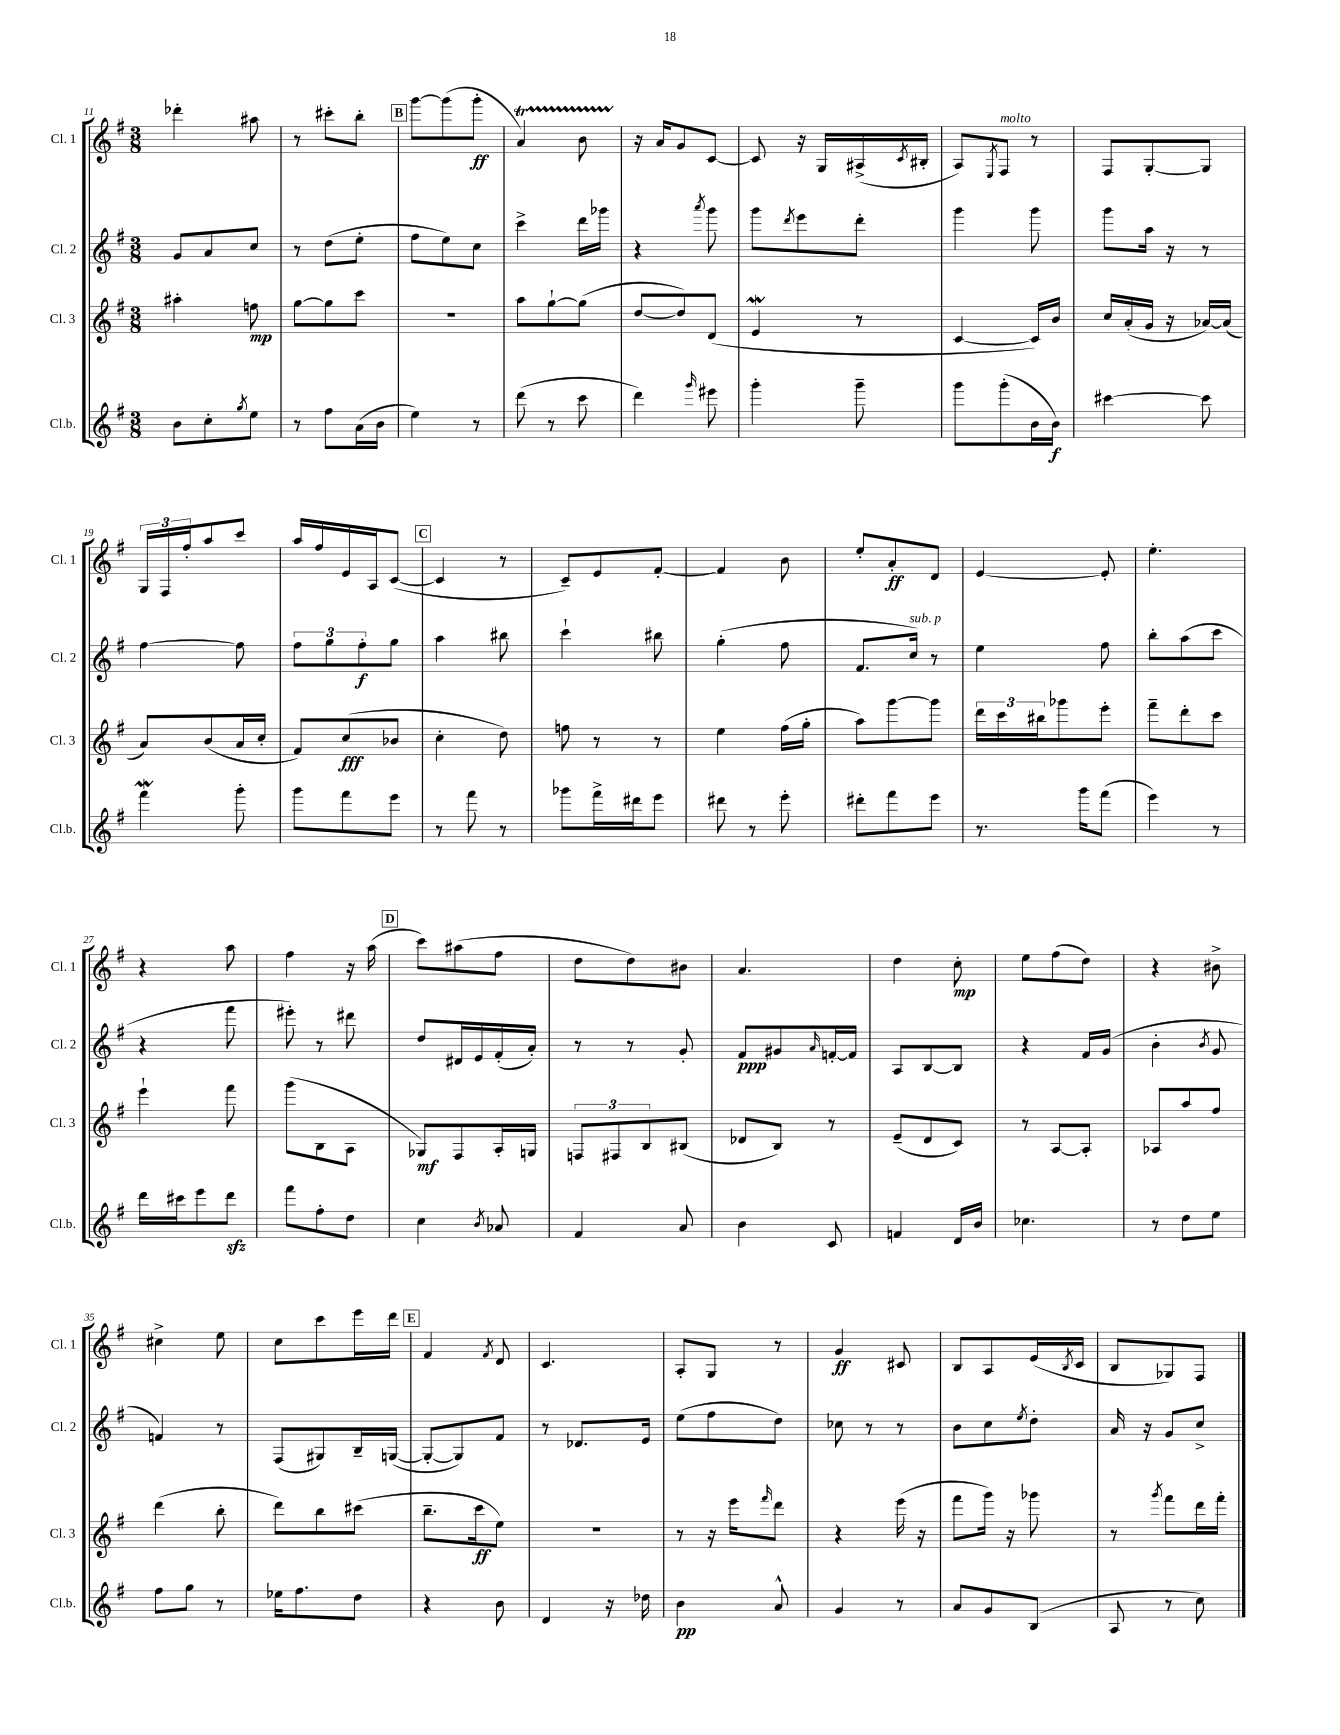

**kern	**dynam	**kern	**dynam	**kern	**dynam	**kern	**dynam
*part4	*part4	*part3	*part3	*part2	*part2	*part1	*part1
*staff4	*staff4	*staff3	*staff3	*staff2	*staff2	*staff1	*staff1
*I"Cl.b.	*	*I"Cl. 3	*	*I"Cl. 2	*	*I"Cl. 1	*
*I'Cl.b.	*	*I'Cl. 3	*	*I'Cl. 2	*	*I'Cl. 1	*
*clefG2	*	*clefG2	*	*clefG2	*	*clefG2	*
*k[f#]	*	*k[f#]	*	*k[f#]	*	*k[f#]	*
*M3/8	*	*M3/8	*	*M3/8	*	*M3/8	*
=11	=11	=11	=11	=11	=11	=11	=11
8b\L	.	4aa#X'\	.	8g/L	.	4ddd-X'\	.
8cc'\	.	.	.	8a/	.	.	.
8qgg/	.	.	.	.	.	.	.
8ee\J	.	8ffn\	mp	8cc/J	.	8aa#X\	.
=12	=12	=12	=12	=12	=12	=12	=12
8r	.	[8gg\L	.	8r	.	8r	.
8ff#\L	.	8gg\]	.	(8dd\L	.	8ccc#X'\L	.
(16a\L	.	8ccc\J	.	8ee'\J	.	8bb'\J	.
16b\JJ	.	.	.	.	.	.	.
!!LO:REH:place=s1:t=B
=13	=13	=13	=13	=13	=13	=13	=13
4ee\)	.	4.r	.	8ff#\L	.	[8ggg\L	.
.	.	.	.	8ee\)	.	(8ggg\]	.
8r	.	.	.	8cc\J	.	8ggg'\J	ff
=14	=14	=14	=14	=14	=14	=14	=14
(8ddd\	.	8aa\L	.	4ccc^\	.	4aT/)	.
8r	.	[8gg`\	.	.	.	.	.
8ccc\	.	(8gg\J]	.	16ddd\LL	.	8bTTT\	.
.	.	.	.	16ggg-X\JJ	.	.	.
=15	=15	=15	=15	=15	=15	=15	=15
4ddd\)	.	[8dd/L	.	4r	.	16r	.
.	.	.	.	.	.	16a/KL	.
.	.	8dd/])	.	.	.	8g/	.
16qqggg/	.	.	.	8qaaa/	.	.	.
8eee#X\	.	(8d/J	.	8ggg\	.	[8c/J	.
=16	=16	=16	=16	=16	=16	=16	=16
4ggg'\	.	4eW/	.	8ggg\L	.	8c/]	.
.	.	.	.	8qddd/	.	.	.
.	.	.	.	8eee\	.	16r	.
.	.	.	.	.	.	16G/LL	.
8ggg~\	.	8r	.	8ddd'\J	.	(16A#X^/	.
.	.	.	.	.	.	8qc/	.
.	.	.	.	.	.	16B#X'/JJ	.
=17	=17	=17	=17	=17	=17	=17	=17
8ggg\L	.	[4c/	.	4ggg\	.	8A/L)	.
.	.	.	.	.	.	8qE/	.
!	!	!	!	!	!	!LO:TX:a:i:t=molto	!
(8ggg'\	.	.	.	.	.	8F#/J	.
16b\L	.	16c/LL])	.	8ggg\	.	8r	.
16b\JJ)	f	16b/JJ	.	.	.	.	.
=18	=18	=18	=18	=18	=18	=18	=18
[4ccc#X\	.	16cc/LL	.	8ggg\L	.	8F#/L	.
.	.	(16a'/	.	.	.	.	.
.	.	16g/JJ	.	16aa\Jk	.	[8G'/	.
.	.	16r	.	16r	.	.	.
8ccc#\]	.	[16a-X/LL)	.	8r	.	8G/J]	.
.	.	(16a-/JJ]	.	.	.	.	.
!!LO:LB:g=z
=19	=19	=19	=19	=19	=19	=19	=19
4fff#W\	.	8a/L)	.	[4ff#\	.	24G/LL	.
.	.	.	.	.	.	24F#/	.
.	.	.	.	.	.	24ff#'/J	.
.	.	(8b/	.	.	.	8aa/	.
8ggg'\	.	16a/L	.	8ff#\]	.	8ccc/J	.
.	.	16cc'/JJ	.	.	.	.	.
=20	=20	=20	=20	=20	=20	=20	=20
8ggg\L	.	8f#/L)	.	12ff#\L	.	16aa/LL	.
.	.	.	.	.	.	16ff#/	.
.	.	.	.	12gg\	.	.	.
8fff#\	.	(8cc/	fff	.	.	16e/	.
.	.	.	.	12ff#'\	f	.	.
.	.	.	.	.	.	16A/J	.
8eee\J	.	8b-X/J	.	8gg\J	.	([8c/J	.
!!LO:REH:place=s1:t=C
=21	=21	=21	=21	=21	=21	=21	=21
8r	.	4cc'\	.	4aa\	.	4c/]	.
8fff#\	.	.	.	.	.	.	.
8r	.	8dd\)	.	8bb#X\	.	8r	.
=22	=22	=22	=22	=22	=22	=22	=22
8ggg-X\L	.	8ffn\	.	4ccc`\	.	8c~/L)	.
16fff#^\L	.	8r	.	.	.	8e/	.
16ddd#X\J	.	.	.	.	.	.	.
8eee\J	.	8r	.	8bb#X\	.	[8f#'/J	.
=23	=23	=23	=23	=23	=23	=23	=23
8ddd#X\	.	4ee\	.	(4gg'\	.	4f#/]	.
8r	.	.	.	.	.	.	.
8eee'\	.	(16ff#\LL	.	8ff#\	.	8b\	.
.	.	16gg'\JJ	.	.	.	.	.
=24	=24	=24	=24	=24	=24	=24	=24
8ddd#X'\L	.	8aa\L)	.	8.f#/L	.	8ee'/L	.
8fff#\	.	[8ggg\	.	.	.	8a'/	ff
!	!	!	!	!LO:TX:a:i:t=sub. p	!	!	!
.	.	.	.	16cc/Jk)	.	.	.
8eee\J	.	8ggg\J]	.	8r	.	8d/J	.
=25	=25	=25	=25	=25	=25	=25	=25
8.r	.	24ddd\LL	.	4ee\	.	[4e/	.
.	.	24ccc\	.	.	.	.	.
.	.	24bb#X\J	.	.	.	.	.
.	.	8ggg-X\	.	.	.	.	.
16ggg\KL	.	.	.	.	.	.	.
(8fff#\J	.	8eee'\J	.	8ff#\	.	8e'/]	.
=26	=26	=26	=26	=26	=26	=26	=26
4eee\)	.	8fff#~\L	.	8bb'\L	.	4.ee'\	.
.	.	8ddd'\	.	(8aa\	.	.	.
8r	.	8ccc\J	.	8ccc\J	.	.	.
!!LO:LB:g=z
=27	=27	=27	=27	=27	=27	=27	=27
16ddd\LL	.	4eee`\	.	4r	.	4r	.
16ccc#X\J	.	.	.	.	.	.	.
8eee\	.	.	.	.	.	.	.
8dddzz\J	.	8fff#\	.	8fff#\	.	8aa\	.
=28	=28	=28	=28	=28	=28	=28	=28
8fff#\L	.	(8ggg\L	.	8eee#X'\)	.	4ff#\	.
8ff#'\	.	8B\	.	8r	.	.	.
8dd\J	.	8A\J	.	8ddd#X\	.	16r	.
.	.	.	.	.	.	(16aa\	.
!!LO:REH:place=s1:t=D
=29	=29	=29	=29	=29	=29	=29	=29
4cc\	.	8G-X/L)	mf	8dd/L	.	8ccc\L)	.
.	.	8F#/	.	16d#X/L	.	(8aa#X\	.
.	.	.	.	16e/	.	.	.
8qb/	.	.	.	.	.	.	.
8a-X/	.	16A'/L	.	(16f#'/	.	8ff#\J	.
.	.	16Gn/JJ	.	16a'/JJ)	.	.	.
=30	=30	=30	=30	=30	=30	=30	=30
4f#/	.	12Fn/L	.	8r	.	8dd\L	.
.	.	12F#X/	.	.	.	.	.
.	.	.	.	8r	.	8dd\)	.
.	.	12B/	.	.	.	.	.
8a/	.	(8B#X/J	.	8g'/	.	8b#X\J	.
=31	=31	=31	=31	=31	=31	=31	=31
4b\	.	8d-X/L	.	8f#/L	ppp	4.a/	.
.	.	8B/J)	.	8g#X/	.	.	.
.	.	.	.	16qqa/	.	.	.
8c/	.	8r	.	[16fn'/L	.	.	.
.	.	.	.	16f/JJ]	.	.	.
=32	=32	=32	=32	=32	=32	=32	=32
4fn/	.	(8e~/L	.	8A/L	.	4dd\	.
.	.	8d/	.	[8B/	.	.	.
16d/LL	.	8c/J)	.	8B/J]	.	8cc'\	mp
16b/JJ	.	.	.	.	.	.	.
=33	=33	=33	=33	=33	=33	=33	=33
4.cc-X\	.	8r	.	4r	.	8ee\L	.
.	.	[8A/L	.	.	.	(8ff#\	.
.	.	8A'/J]	.	16f#/LL	.	8dd\J)	.
.	.	.	.	(16g/JJ	.	.	.
=34	=34	=34	=34	=34	=34	=34	=34
8r	.	8A-X/L	.	4b'\	.	4r	.
8dd\L	.	8aa/	.	.	.	.	.
.	.	.	.	8qb/	.	.	.
8ee\J	.	8ff#/J	.	8g/	.	8b#X^\	.
!!LO:LB:g=z
=35	=35	=35	=35	=35	=35	=35	=35
8ff#\L	.	(4ddd\	.	4fn/)	.	4cc#X^\	.
8gg\J	.	.	.	.	.	.	.
8r	.	8bb'\	.	8r	.	8ee\	.
=36	=36	=36	=36	=36	=36	=36	=36
16ee-X\KL	.	8ddd\L)	.	(8F#/L	.	8cc\L	.
8.ff#\	.	.	.	.	.	.	.
.	.	8bb\	.	8G#X/)	.	8ccc\	.
8dd\J	.	(8ccc#X\J	.	16B~/L	.	16eee\L	.
.	.	.	.	([16Gn/JJ	.	16ddd\JJ	.
!!LO:REH:place=s1:t=E
=37	=37	=37	=37	=37	=37	=37	=37
4r	.	8.bb~\L	.	8G'/L_	.	4f#/	.
.	.	.	.	8G/])	.	.	.
.	.	16ccc\k	ff	.	.	.	.
.	.	.	.	.	.	8qf#/	.
8b\	.	8ee\J)	.	8f#/J	.	8d/	.
=38	=38	=38	=38	=38	=38	=38	=38
4d/	.	4.r	.	8r	.	4.c/	.
.	.	.	.	8.d-X/L	.	.	.
16r	.	.	.	.	.	.	.
16dd-X\	.	.	.	16e/Jk	.	.	.
=39	=39	=39	=39	=39	=39	=39	=39
4b\	pp	8r	.	(8ee\L	.	8A'/L	.
.	.	16r	.	8ff#\	.	8G/J	.
.	.	16eee\KL	.	.	.	.	.
.	.	16qqfff#/	.	.	.	.	.
8a^^/	.	8ddd\J	.	8dd\J)	.	8r	.
=40	=40	=40	=40	=40	=40	=40	=40
4g/	.	4r	.	8cc-X\	.	4g/	ff
.	.	.	.	8r	.	.	.
8r	.	(16eee\	.	8r	.	8c#X/	.
.	.	16r	.	.	.	.	.
=41	=41	=41	=41	=41	=41	=41	=41
8a/L	.	8fff#\L	.	8b\L	.	8B/L	.
8g/	.	16ggg\Jk)	.	8cc\	.	8A/	.
.	.	16r	.	.	.	.	.
.	.	.	.	8qee/	.	.	.
(8B/J	.	8ggg-X\	.	8dd'\J	.	(16e/L	.
.	.	.	.	.	.	8qB/	.
.	.	.	.	.	.	16c/JJ	.
=42	=42	=42	=42	=42	=42	=42	=42
8A/	.	8r	.	16a/	.	8B/L	.
.	.	.	.	16r	.	.	.
.	.	8qggg/	.	.	.	.	.
8r	.	8fff#\L	.	8g/L	.	8G-X/)	.
8cc\)	.	16ddd\L	.	8cc^/J	.	8F#/J	.
.	.	16fff#'\JJ	.	.	.	.	.
==	==	==	==	==	==	==	==
*-	*-	*-	*-	*-	*-	*-	*-
